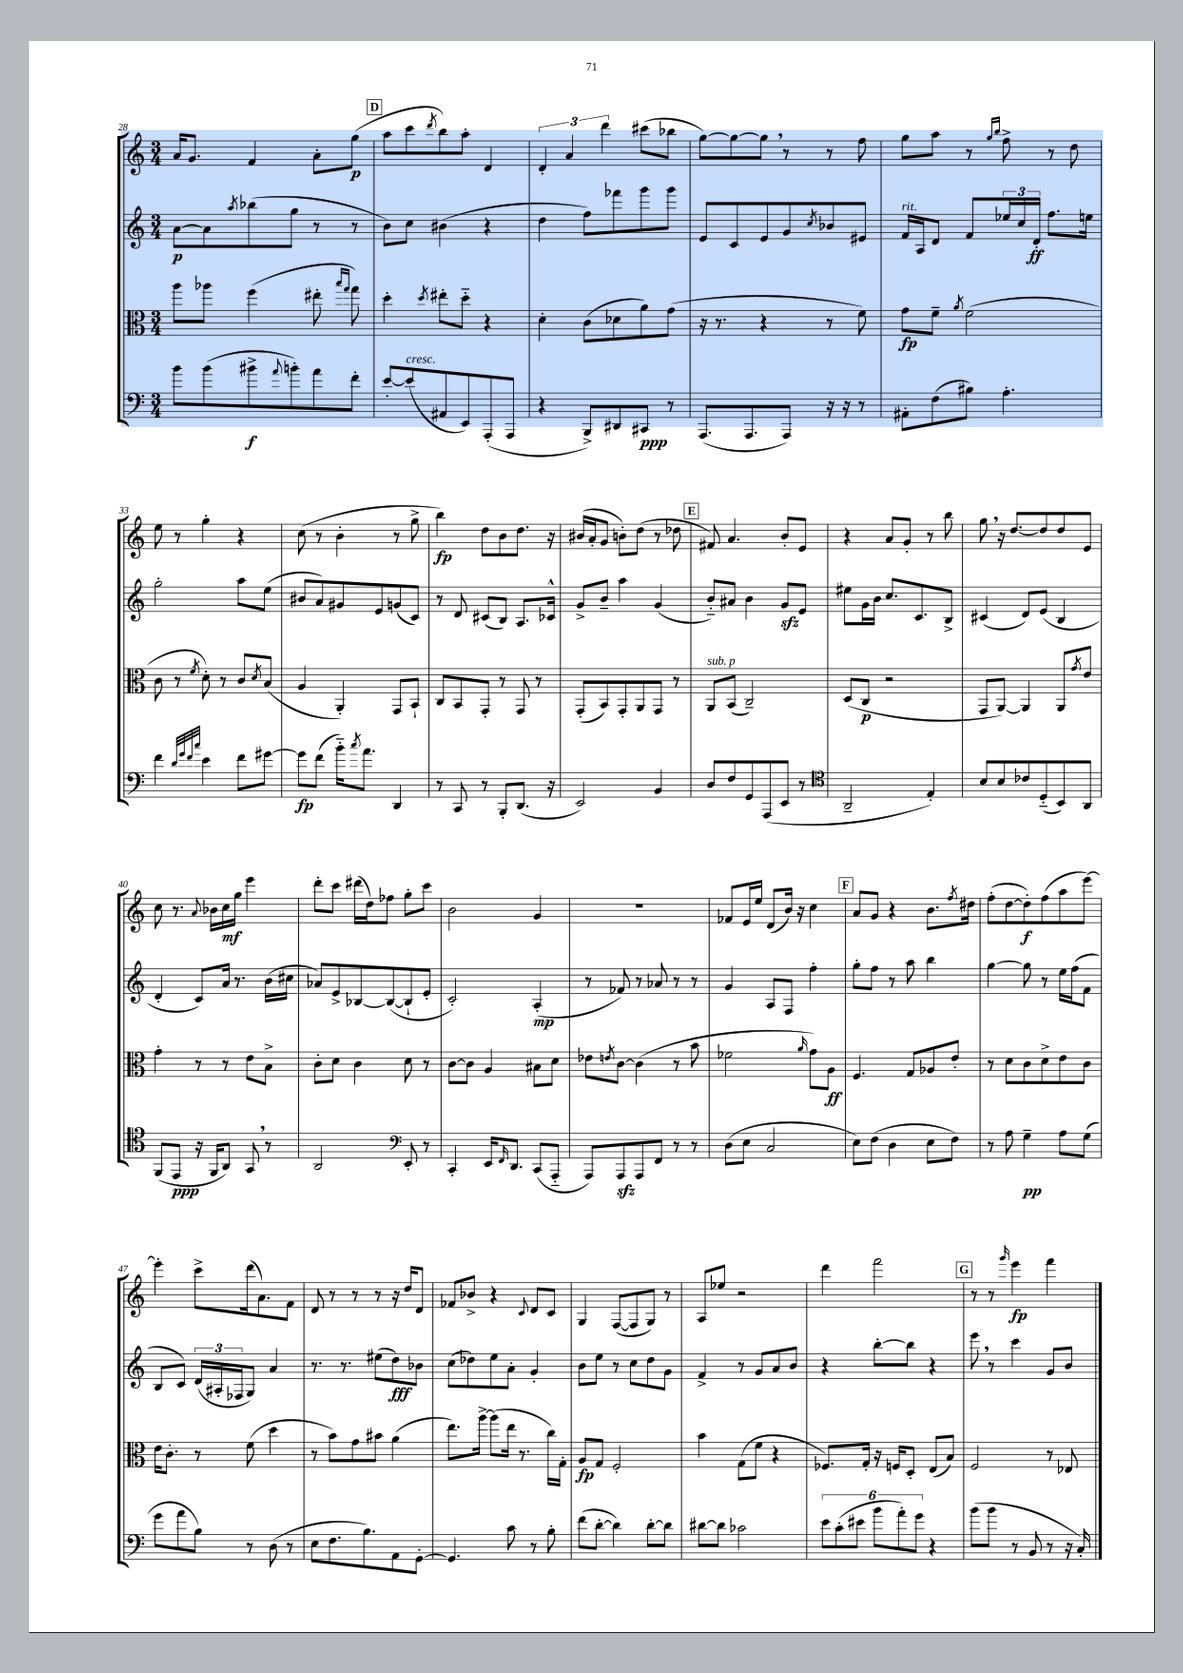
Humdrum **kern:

**kern	**kern	**kern	**kern
*staff4	*staff3	*staff2	*staff1
*clefF4	*clefC3	*clefG2	*clefG2
*k[]	*k[]	*k[]	*k[]
*M3/4	*M3/4	*M3/4	*M3/4
8b	8aa	[8a	16a
.	.	.	8.g
(8b	8aa-	8a]	.
.	.	8qaa	.
8b#^	(4ff	(8bb-	4f
8qqa	.	.	.
8b')	.	8gg	.
8a	8ee#'	8r	8a'
.	16qqbb	.	.
.	16qqgg	.	.
8f'	8gg)	8r	(8gg
=	=	=	=
[8e'	4dd'	8b)	8aa
(8e]	.	8cc	8ccc
.	8qdd	.	8qddd
8AA#	8ee#'	(4b#	8bb)
8EE)	8dd'~	.	8aa'
(8AAA'	4r	4r	4d
8AAA	.	.	.
=	=	=	=
4r	4d'	4dd	6d'
.	.	.	6a
8BBB^)	(8c	8ff)	.
.	.	.	6ddd
8DD#	8d-	8fff-	.
8CC#	8a)	8ggg	(8ccc#
8r	(8g	8ggg	8bb-
=	=	=	=
(8.AAA	16r	8e	[8gg)
.	8.r	.	.
.	.	8c	8gg_
8.AAA	.	.	.
.	4r	8e	8gg]
8AAA)	.	8g	8r
.	.	8qcc	.
16r	8r	8b-	8r
16r	.	.	.
8r	8f)	8e#	8ff
=	=	=	=
8AA#'	8g	16f	8gg
.	.	16A	.
(8F	8f~	8d	8aa
.	8qa	.	.
8B#)	(2f	8f	8r
.	.	.	16qqgg
.	.	.	16qqbb
4.A'	.	24ee-	8ff^
.	.	24cc	.
.	.	24d'	.
.	.	8.ff	8r
.	.	.	8dd
.	.	16ee	.
=	=	=	=
4f	8c	2gg'	8ee
.	8r	.	8r
32qqd	.	.	.
32qqg	.	.	.
32qqf	.	.	.
32qqcc	8qf	.	.
4e	8d')	.	4gg'
.	8r	.	.
8f	8c	8aa	4r
.	8qd	.	.
[8g#	(8B	(8ee	.
=	=	=	=
8g#]	4A	8b#	(8cc
(8f	.	8a)	8r
16b'~)	4AA')	8g#	4b'
8qcc	.	.	.
8.a	.	.	.
.	.	8e	.
4DD	8GG	(8g	8r
.	8BB`	8c)	8gg^
=	=	=	=
8r	8C	8r	4bb)
8CC	8BB	8d	.
8r	8GG'	(8c#	8dd
8BBB'	8r	8B)	8b
(8.DD	8GG	8.A	8.dd
.	8r	.	.
16r	.	16c-^^	16r
=	=	=	=
2EE)	(8GG'	8g^	(16b#
.	.	.	16a'
.	8BB)	8b~	8g
.	8GG'	4aa	8b')
.	8AA	.	(8dd
4BB	8GG	(4g	8r
.	8r	.	8dd-
=	=	=	=
8D	8AA	8b'~)	8f#)
8F	(8BB	8a#	4.a
8GG	2C~)	4b	.
(8AAA	.	.	.
8EE	.	8g	8b'
8r	.	8e	8e
=	=	=	=
*clefC4	*	*	*
2AA~	(8D	8ee#	4r
.	8C	16g	.
.	.	16b	.
.	2r	8.cc	8a
.	.	.	8g'
.	.	8.c	.
4E')	.	.	8r
.	.	8B^	8bb
=	=	=	=
8B	8GG	(4c#	8gg
8B	[8AA)	.	16r
.	.	.	[8.dd
8c-	4AA]	8d)	.
(8D'~	.	(8e	8dd]
8BB)	8AA	4B	8dd
.	8qg	.	.
8AA	8e	.	8e
=	=	=	=
(8FF	4g'	4d'	8cc
8EE	.	.	8.r
16r	8r	8c)	.
.	.	.	8qqa
16FF	.	.	16b-
8AA)	8r	16a	16cc
.	.	8.r	16gg
8GG	8e	.	4eee
8r	8B^	(16b	.
.	.	16cc#	.
=	=	=	=
2AA	8c'	8a-)	8ddd'
.	8d	8e^	8ccc
.	4c	[8B-	(16ddd#
.	.	.	16dd)
.	.	(8B-_	8ff-
*clefF4	*	*	*
8EE'	8d	8B-`]	8gg'
8r	8r	8e'	8ccc
=	=	=	=
4CC'	[8c	2c')	2b
.	8c]	.	.
16EE	4A	.	.
16qqFF	.	.	.
8.DD	.	.	.
(8CC	8B#	(4A'	4g
8AAA'~	8d	.	.
=	=	=	=
8AAA)	8e-	8r	2.r
.	8qe	.	.
8AAA	[8c	8f-)	.
8AAA	(4c]	8r	.
8FF	.	8a-	.
8r	8r	8r	.
8r	8b	8r	.
=	=	=	=
(8D	2f-	4g	8f-
8E	.	.	16e
.	.	.	16ee
2C	.	8A	(8d
.	.	8F	16b)
.	.	.	16r
.	16qqa	.	.
.	8g)	4ff'	4cc
.	8A	.	.
=	=	=	=
8E)	4.F	8gg'	8a
(8F	.	8ff	8g
4D	.	8r	4r
.	8G	8aa	.
8E	8A-	4bb	8.b
8F)	8e'	.	.
.	.	.	8qff
.	.	.	16dd#
=	=	=	=
8r	8r	[4gg	(8ff'
8A	8d	.	[8dd
4G~	8c	8gg]	8dd'])
.	8d^	8r	(8ff
8A	8e	16ee	8aa
.	.	(16ff	.
(8G	8c	8f	[8eee)
=	=	=	=
8g	16e	8B	4eee']
.	8.c'	.	.
8a	.	8c)	.
8B)	8r	(24d	8ccc^
.	.	24A#'	.
.	.	24F-	.
8r	(8f	8G)	(16ddd
.	.	.	8.a)
(8D	4dd	4a	.
8r	.	.	8f
=	=	=	=
8E	8r	8.r	8d
8.F	8b)	.	8r
.	.	8.r	.
.	8g	.	8r
8.B)	.	.	.
.	8b#	(8ee#	8r
8AA	(4a	8dd)	16r
.	.	.	16dd
[8GG'	.	8b-	8d
=	=	=	=
4.GG]	8.ee)	(8cc	8f-
.	.	8dd-)	8b-^
.	[16aa^	.	.
.	(8aa]	8ee	4r
8c	16ee	8a'	.
.	8.r	.	.
.	.	.	8qqc
8r	.	4g'	8d
8B'	16cc)	.	8c
.	16G'	.	.
=	=	=	=
(8f	8A	8b	4G
[8d'	8G	8ee	.
4d])	2F'	8r	([8F
.	.	8cc	8F]
[8d'	.	8dd	8G)
8d]	.	8g	8r
=	=	=	=
[8d#	4b	4f^	8A
8d#]	.	.	8ee-
2c-	(8G	8r	2r
.	8f	8g	.
.	4r	8a	.
.	.	8b	.
=	=	=	=
12e	8.F-)	4r	4ddd
(12c'	.	.	.
12e#	.	.	.
.	16G'	.	.
12b	16r	[8bb'	2fff
.	16F	.	.
12a')	.	.	.
.	8D'	8bb]	.
12g	.	.	.
4r	(8E	4r	.
.	8B)	.	.
=	=	=	=
(8b	2F	8eee	8r
8b	.	8r	8r
.	.	.	16qqggg
8r	.	4ccc	4eee
8BB	.	.	.
8r	8r	8g	4fff
16r	8E-	8b	.
16C')	.	.	.
==	==	==	==
*-	*-	*-	*-
